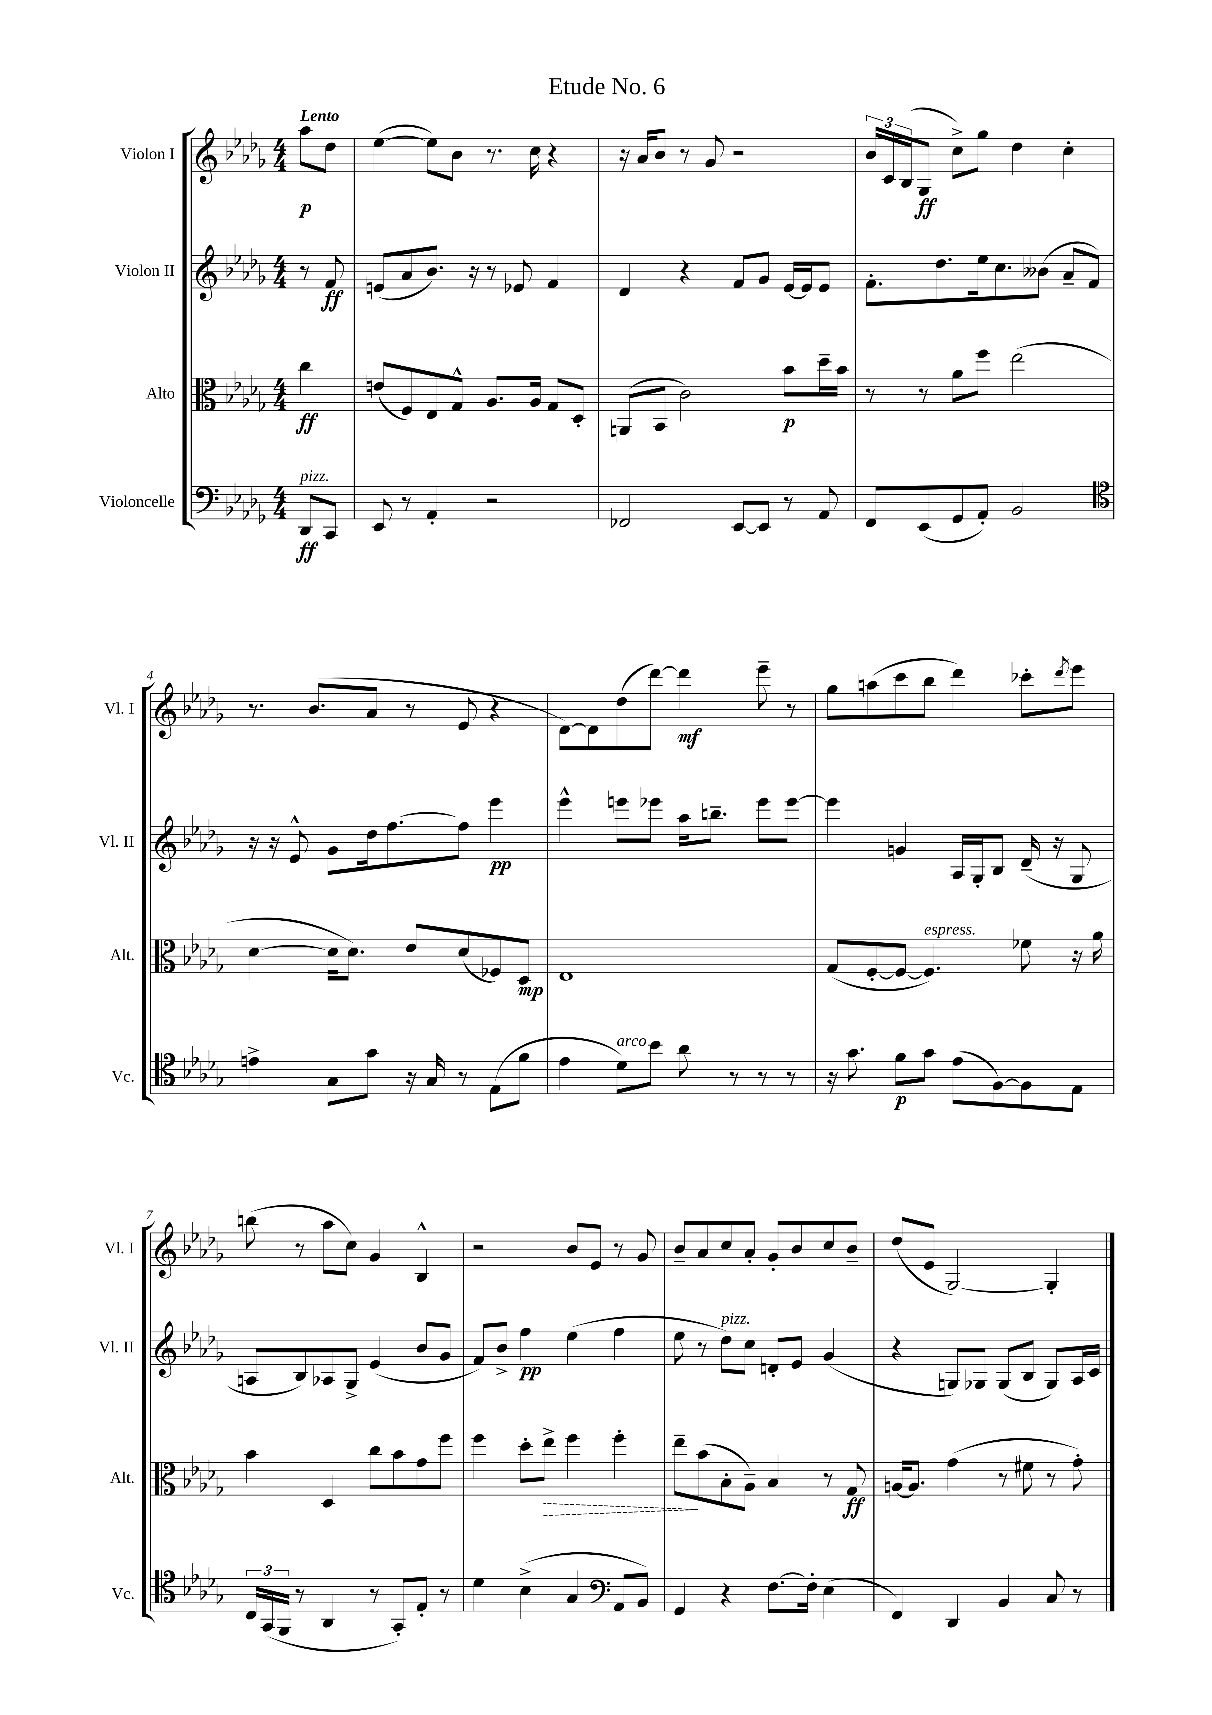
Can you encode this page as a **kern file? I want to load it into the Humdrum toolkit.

**kern	**kern	**kern	**kern
*staff4	*staff3	*staff2	*staff1
*clefF4	*clefC3	*clefG2	*clefG2
*k[b-e-a-d-g-]	*k[b-e-a-d-g-]	*k[b-e-a-d-g-]	*k[b-e-a-d-g-]
*M4/4	*M4/4	*M4/4	*M4/4
8DD-	4cc	8r	8aa-
8CC	.	8f	8dd-
=	=	=	=
8EE-	(8e	(8e	([4ee-
8r	8F)	8a-	.
4AA-'	8E-	8.b-)	8ee-])
.	8G-^^	.	8b-
.	.	16r	.
2r	8.A-	8r	8.r
.	.	8e-	.
.	16A-	.	16cc
.	8G-	4f	4r
.	8D-'	.	.
=	=	=	=
2FF-	(8AA	4d-	16r
.	.	.	16a-
.	8BB-	.	8b-
.	2c)	4r	8r
.	.	.	8g-
[8EE-	.	8f	2r
8EE-]	.	8g-	.
8r	8b-	[16e-	.
.	.	16e-]	.
8AA-	16dd-~	8e-	.
.	16b-	.	.
=	=	=	=
8FF	8r	8.f'	24b-
.	.	.	24c
.	.	.	(24B-
(8EE-	8r	.	8G-
.	.	8.dd-	.
8GG-	8a-	.	8cc^)
8AA-')	8ff	16ee-	8gg-
.	.	8.cc	.
2BB-	(2ee-	.	4dd-
.	.	(8b--	.
.	.	8a-~	4cc'
.	.	8f)	.
=	=	=	=
*clefC4	*	*	*
4e^	[4d-	16r	8.r
.	.	16r	.
.	.	8e-^^	.
.	.	.	(8.b-
8G-	16d-]	8g-	.
.	8.d-)	.	.
8g-	.	16dd-	8a-
.	.	[8.ff	.
16r	8e-	.	8r
16G-	.	.	.
8r	(8d-	8ff]	8e-
(8E-	8F-)	4eee-	4r
8f	8D-	.	.
=	=	=	=
4e-	1E-	4eee-^^	[8d-)
.	.	.	8d-]
8d-)	.	8eee	(8dd-
8b-	.	8eee-	[8ddd-)
8a-	.	16aa-	4ddd-]
.	.	8.bb~	.
8r	.	.	.
8r	.	8eee-	8eee-~
8r	.	[8eee-	8r
=	=	=	=
16r	(8G-	4eee-]	8gg-
8.g-	.	.	.
.	[8F'	.	(8aa
8f	8F_	4g	8ccc
8g-	4.F])	.	8bb-
(8e-	.	16A-	4ddd-)
.	.	16G-'	.
[8F)	.	8B-	.
8F]	8f-	(16d-~	8ccc-'
.	.	16r	.
.	.	.	8qddd-
8E-	16r	8G-	8eee-
.	16a-	.	.
=	=	=	=
24C	4b-	8A	(8bb
(24GG-	.	.	.
24FF	.	.	.
8r	.	8B-)	8r
4AA-	4D-	8A-	8aa-
.	.	8G-^	8cc)
8r	8cc	(4e-	4g-
8GG-')	8b-	.	.
8E-'	8g-	8b-	4B-^^
8r	8ff	8g-	.
=	=	=	=
4d-	4ff	8f)	2r
.	.	8b-^	.
(4B-^	8dd-'	4ff	.
.	8ee-^	.	.
4G-	4ff	(4ee-	8b-
.	.	.	8e-
*clefF4	*	*	*
8AA-	4ff'	4ff	8r
8BB-)	.	.	8g-
=	=	=	=
4GG-	8ee-~	8ee-	8b-~
.	(8b-	8r	8a-
4r	8B-'	8dd-)	8cc
.	8A-~)	8cc	8a-'
[8.F	4B-	8d'	8g-'
.	.	8e-	8b-
16F']	.	.	.
(4E-	8r	(4g-	8cc
.	8G-	.	8b-~
=	=	=	=
4FF)	[16A	4r	(8dd-
.	8.A]	.	.
.	.	.	8e-
4DD-	(4g-	8G)	[2G-)
.	.	8G-	.
4BB-	8r	(8G-	.
.	8f#	8B-	.
8C	8r	8G-)	4G-']
8r	8g-')	16A-	.
.	.	16c	.
==	==	==	==
*-	*-	*-	*-
